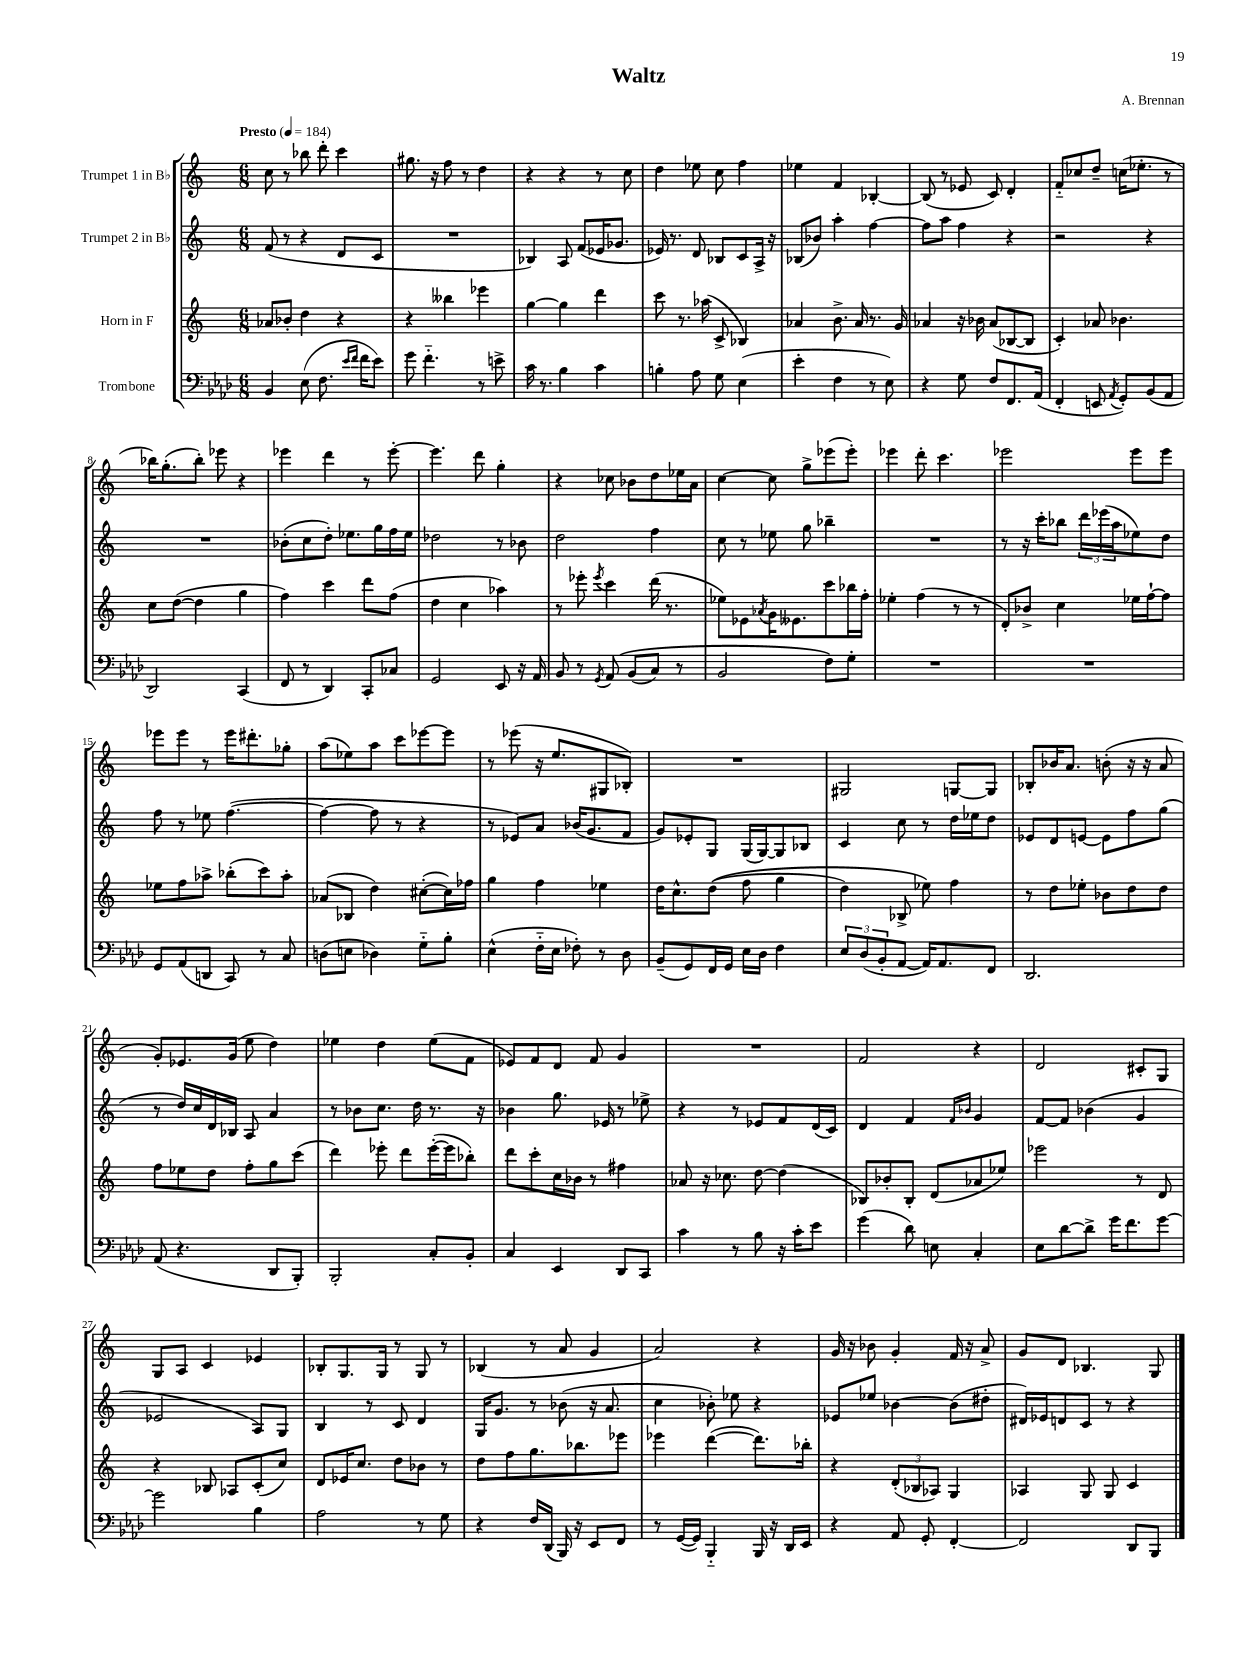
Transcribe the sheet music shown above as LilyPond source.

\header { title = "Waltz" composer = "A. Brennan" }
<<
\new StaffGroup <<
\new Staff = "s0" \with { instrumentName = "Trumpet 1 in Bb" } {
    \clef treble \key c \major \numericTimeSignature \time 6/8 \tempo "Presto" 4 = 184
    c''8 r8 bes''8 d'''8-. c'''4 |
    gis''8. r16 f''8 r8 d''4 |
    r4 r4 r8 c''8 |
    d''4 ees''8 c''8 f''4 |
    ees''4 f'4 bes4~-. |
    bes8( r8 ees'8 c'8) d'4-. |
    f'8-_ ces''8 d''8-- c''16( ees''8.-. r8 |
    bes''16) g''8.-.( bes''8-.) ees'''8 r4 |
    ees'''4 d'''4 r8 ees'''8~-. |
    ees'''4. d'''8 g''4-. |
    r4 ces''8 bes'8 d''8 ees''16 a'16 |
    c''4~ c''8 g''8-> ees'''8( ees'''8-.) |
    ees'''4 d'''8-. c'''4. |
    ees'''2 ees'''8 ees'''8 |
    ees'''8 ees'''8 r8 ees'''16 dis'''8.-. ges''8-. |
    a''8( ees''8) a''8 c'''8 ees'''8~ ees'''8 |
    r8 ees'''8( r16 e''8. gis8 bes8-.) |
    R2. |
    gis2 g8~ g8 |
    bes8-. bes'16 a'8. b'8-.( r16 r16 a'8 |
    g'8-.) ees'8. g'16( e''8 d''4) |
    ees''4 d''4 ees''8( f'8 |
    ees'8) f'8 d'8 f'8 g'4 |
    R2. |
    f'2 r4 |
    d'2 cis'8-. g8 |
    g8 a8 c'4 ees'4 |
    bes8-. g8. g16 r8 g8 r8 |
    bes4( r8 a'8 g'4 |
    a'2) r4 |
    g'16 r16 bes'8 g'4-. f'16 r16 a'8-> |
    g'8 d'8 bes4. g8 \bar "|." |
}
\new Staff = "s1" \with { instrumentName = "Trumpet 2 in Bb" } {
    \clef treble \key c \major \numericTimeSignature \time 6/8
    f'8( r8 r4 d'8 c'8 |
    R2. |
    bes4) a8 f'8( ees'16 ges'8. |
    ees'16) r8. d'8 bes8 c'8 a16-> r16 |
    bes8( bes'8) a''4-. f''4~ |
    f''8 a''8 f''4 r4 |
    r2 r4 |
    R2. |
    bes'8-.( c''8 d''8-.) ees''8. g''16 f''16 ees''16 |
    des''2 r8 bes'8 |
    d''2 f''4 |
    c''8 r8 ees''8 g''8 bes''4-- |
    R2. |
    r8 r16 c'''16-. bes''8 \tuplet 3/2 { d'''16 ees'''16( a''16 } ees''8) d''8 |
    f''8 r8 ees''8 f''4.~( |
    f''4~ f''8 r8 r4 |
    r8 ees'8) a'8 bes'16( g'8. f'8 |
    g'8) ees'8-. g8 g16( g16~) g8 bes8 |
    c'4 c''8 r8 d''16 ees''16 d''8 |
    ees'8 d'8 e'8~ e'8 f''8 g''8( |
    r8 d''16) c''16 d'16 bes16 a8 a'4 |
    r8 bes'8 c''8. d''16 r8. r16 |
    bes'4 g''8. ees'16 r8 ees''8-> |
    r4 r8 ees'8 f'8 d'16( c'16) |
    d'4 f'4 \grace { f'16 bes'16 } g'4 |
    f'8~ f'8 bes'4( g'4 |
    ees'2 a8) g8 |
    b4 r8 c'8 d'4 |
    g16 g'8. r8 bes'8( r16 a'8. |
    c''4 bes'8-.) ees''8 r4 |
    ees'8 ees''8 bes'4~ bes'8( dis''8-. |
    dis'16) ees'16 d'8 c'8 r8 r4 \bar "|." |
}
\new Staff = "s2" \with { instrumentName = "Horn in F" } {
    \clef treble \key c \major \numericTimeSignature \time 6/8
    aes'8 bes'8-. d''4 r4 |
    r4 beses''4 ees'''4 |
    g''4~ g''4 d'''4 |
    c'''8 r8. aes''16( c'8-> bes4) |
    aes'4 b'8.-> aes'16 r8. g'16 |
    aes'4 r16 bes'16 aes'8( bes8~ bes8 |
    c'4-.) aes'8 bes'4. |
    c''8 d''8~( d''4 g''4 |
    f''4) c'''4 d'''8 f''8( |
    d''4 c''4 aes''4) |
    r8 ees'''8-. \acciaccatura { ees'''8 } c'''4 d'''16( r8. |
    ees''8) ees'8 \acciaccatura { aes'8 } g'16 eeses'8. c'''8 bes''16 f''16-. |
    ees''4-. f''4( r8 r8 |
    d'8-.) bes'8-> c''4 ees''16 f''16~-! f''8 |
    ees''8 f''8 aes''8-> bes''8-.( c'''8) aes''8-. |
    aes'8( bes8 d''4) cis''8~-.( cis''16) fes''16 |
    g''4 f''4 ees''4 |
    d''16 c''8.-^ d''8(\( f''8 g''4 |
    d''4) bes8-> ees''8\) f''4 |
    r8 d''8 ees''8-. bes'8 d''8 d''8 |
    f''8 ees''8 d''8 f''8-. g''8 c'''8( |
    d'''4) ees'''8-. d'''8 ees'''16~-.( ees'''16 bes''8-.) |
    d'''8 c'''8-. c''16 bes'16 r8 fis''4 |
    aes'8 r16 ces''8. d''8~ d''4( |
    bes8) bes'8-. bes8-. d'8( aes'8 ees''8) |
    ees'''2 r8 d'8 |
    r4 bes8 aes8 c'8-.( c''8) |
    d'8 ees'16 c''8. d''8 bes'8 r8 |
    d''8 f''8 g''8. bes''8. ees'''8 |
    ees'''4 d'''4~( d'''8.) bes''16-. |
    r4 \tuplet 3/2 { d'8-.( bes8 aes8) } g4 |
    aes4 g8 g8 c'4 \bar "|." |
}
\new Staff = "s3" \with { instrumentName = "Trombone" } {
    \clef bass \key aes \major \numericTimeSignature \time 6/8
    bes,4 ees8( f8. \grace { ees'16 f'16 } f'16 ees'8) |
    g'8 f'4.-_ r8 e'8-> |
    c'16 r8. bes4 c'4 |
    b4-. aes8 g8 ees4( |
    ees'4-. f4 r8 ees8) |
    r4 g8 f8 f,8. aes,16( |
    f,4-. e,8 \acciaccatura { aes,8 } g,8-.) bes,8( aes,8 |
    des,2) c,4( |
    f,8 r8 des,4) c,8-. ces8 |
    g,2 ees,8 r16 aes,16 |
    bes,8 r8 \acciaccatura { g,8 } aes,8\( bes,8( c8) r8 |
    bes,2 f8\) g8-. |
    R2. |
    R2. |
    g,8 aes,8( d,8 c,8) r8 c8 |
    d8( e8 des4) g8-_ bes8-. |
    ees4-^( f16-_ ees16 fes8-.) r8 des8 |
    bes,8--( g,8) f,16 g,16 ees16 des16 f4 |
    \tuplet 3/2 { ees8 des8( bes,8-. } aes,8~ aes,16) aes,8. f,8 |
    des,2. |
    aes,8( r4. des,8 bes,,8-.) |
    bes,,2-. c8-. bes,8-. |
    c4 ees,4 des,8 c,8 |
    c'4 r8 bes8 r16 c'16-. ees'8 |
    g'4( des'8) e8 c4-. |
    ees8 des'8~ des'8-> g'16 f'8. g'8~ |
    g'2 bes4 |
    aes2 r8 g8 |
    r4 f16 des,16( bes,,16) r16 ees,8 f,8 |
    r8 g,16~( g,16) bes,,4-_ bes,,16 r16 des,16 ees,16 |
    r4 aes,8 g,8-. f,4~-. |
    f,2 des,8 bes,,8 \bar "|." |
}
>>
>>
